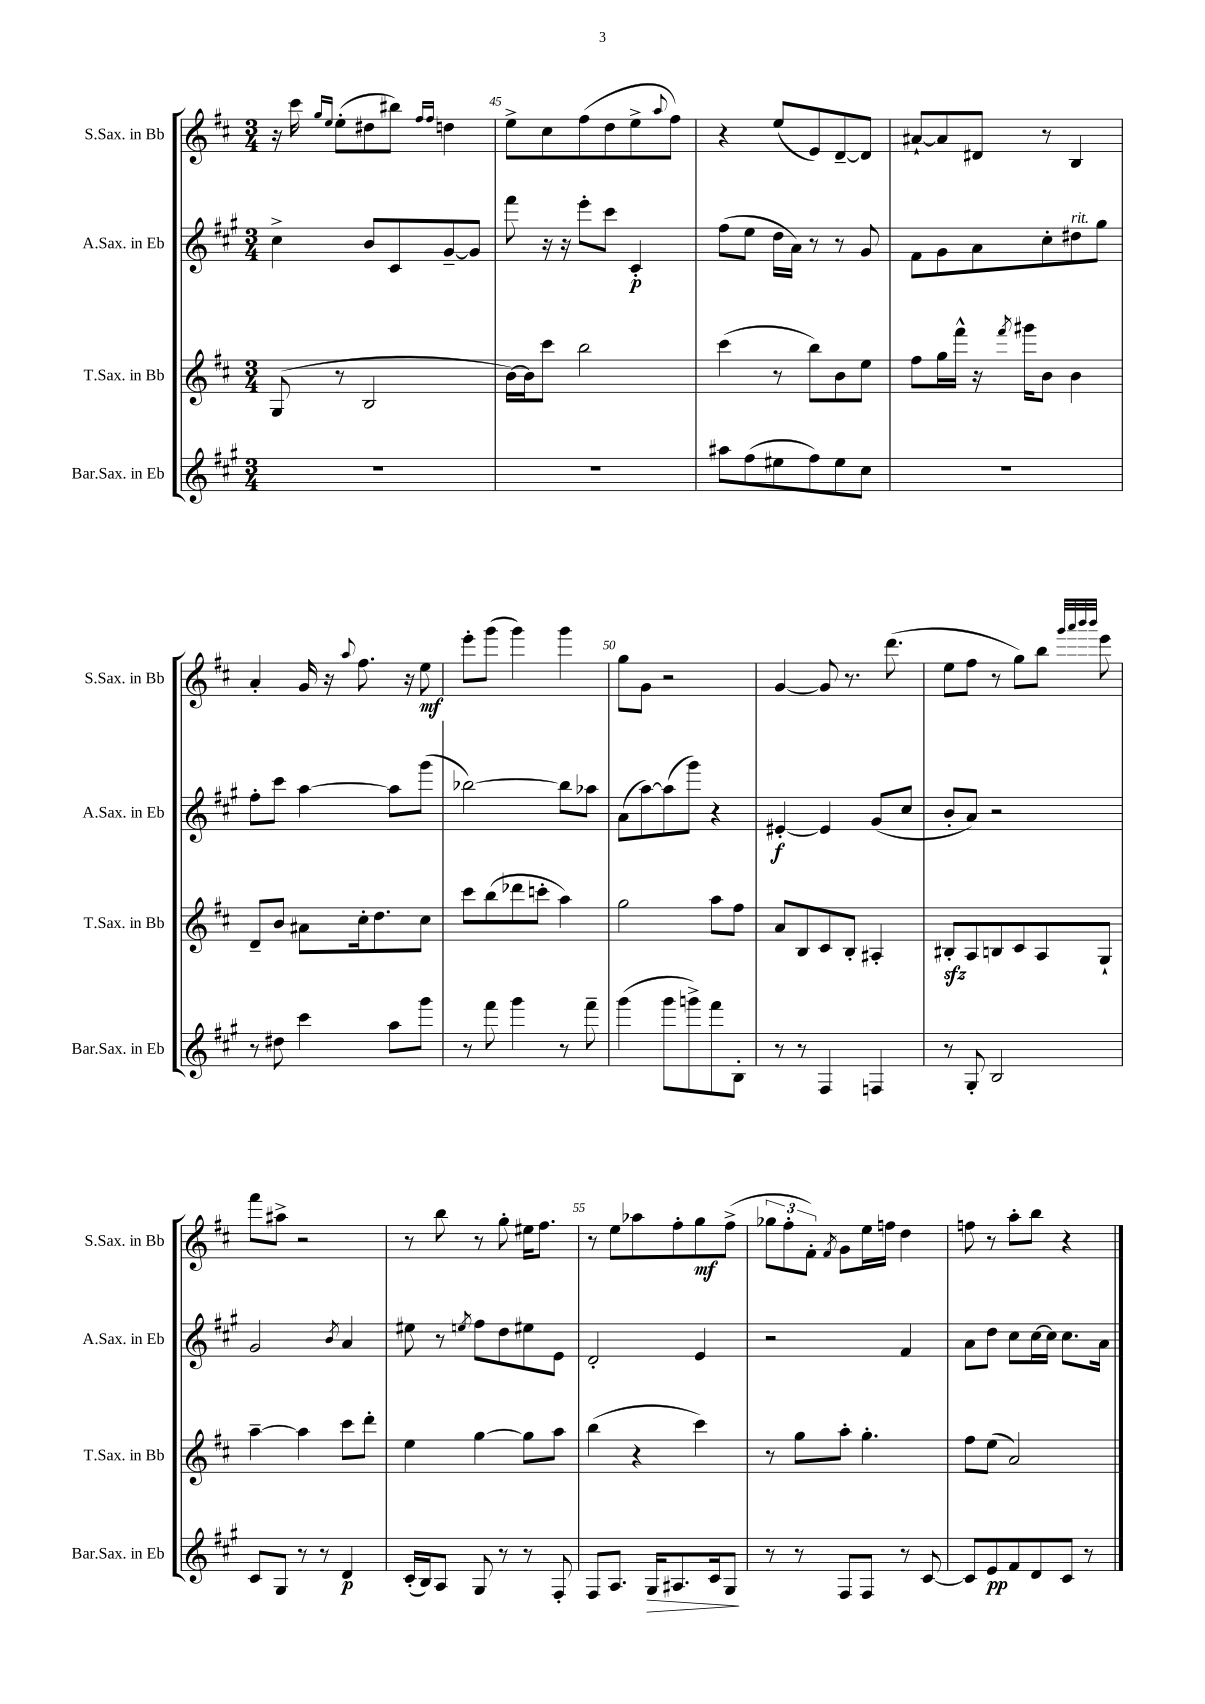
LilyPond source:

<<
\new StaffGroup <<
\new Staff = "s0" \with { instrumentName = "S.Sax. in Bb" shortInstrumentName = "S.Sax. in Bb" } {
    \clef treble \key d \major \numericTimeSignature \time 3/4
    r16 cis'''16 \grace { g''16 e''16 } e''8-.( dis''8 bis''8) \grace { fis''16 fis''16 } d''4 |
    e''8-> cis''8 fis''8( d''8 e''8-> \appoggiatura { a''8 } fis''8) |
    r4 e''8( e'8) d'8~-- d'8 |
    ais'8~-! ais'8 dis'8 r8 b4 |
    a'4-. g'16 r16 \appoggiatura { a''8 } fis''8. r16 e''8\mf |
    e'''8-. g'''8( g'''4) g'''4 |
    g''8 g'8 r2 |
    g'4~ g'8 r8. d'''8.( |
    e''8 fis''8 r8 g''8) b''8 \grace { g'''32 a'''32 b'''32 b'''32 } e'''8 |
    fis'''8 ais''8-> r2 |
    r8 b''8 r8 g''8-. eis''16 fis''8. |
    r8 e''8 aes''8 fis''8-. g''8\mf fis''8->( |
    \tuplet 3/2 { ges''8 fis''8-. fis'8-.) } \acciaccatura { fis'8 } g'8 e''16 f''16 d''4 |
    f''8 r8 a''8-. b''8 r4 \bar "|." |
}
\new Staff = "s1" \with { instrumentName = "A.Sax. in Eb" shortInstrumentName = "A.Sax. in Eb" } {
    \clef treble \key a \major \numericTimeSignature \time 3/4
    cis''4-> b'8 cis'8 gis'8~-- gis'8 |
    fis'''8 r16 r16 e'''8-. cis'''8 cis'4-.\p |
    fis''8( e''8 d''16 a'16) r8 r8 gis'8 |
    fis'8 gis'8 a'8 cis''8-. dis''8^\markup { \italic "rit." } gis''8 |
    fis''8-. cis'''8 a''4~ a''8 gis'''8( |
    bes''2~) bes''8 aes''8 |
    a'8( a''8~) a''8( gis'''8) r4 |
    eis'4~-.\f eis'4 gis'8( cis''8 |
    b'8-. a'8) r2 |
    gis'2 \acciaccatura { b'8 } a'4 |
    eis''8 r8 \acciaccatura { e''8 } fis''8 d''8 eis''8 e'8 |
    d'2-. e'4 |
    r2 fis'4 |
    a'8 d''8 cis''8 cis''16~ cis''16 cis''8. a'16 \bar "|." |
}
\new Staff = "s2" \with { instrumentName = "T.Sax. in Bb" shortInstrumentName = "T.Sax. in Bb" } {
    \clef treble \key d \major \numericTimeSignature \time 3/4
    g8( r8 b2 |
    b'16~) b'16 cis'''8 b''2 |
    cis'''4( r8 b''8) b'8 e''8 |
    fis''8 g''16 fis'''16-^ r16 \acciaccatura { fis'''8 } gis'''16 b'8 b'4 |
    d'8-- b'8 ais'8 cis''16-. d''8. cis''8 |
    cis'''8 b''8( des'''8 c'''8-. a''4) |
    g''2 a''8 fis''8 |
    a'8 b8 cis'8 b8-. ais4-. |
    bis8-.\sfz a8 b8 cis'8 a8 g8-! |
    a''4~-- a''4 cis'''8 d'''8-. |
    e''4 g''4~ g''8 a''8 |
    b''4( r4 cis'''4) |
    r8 g''8 a''8-. g''4.-. |
    fis''8 e''8( a'2) \bar "|." |
}
\new Staff = "s3" \with { instrumentName = "Bar.Sax. in Eb" shortInstrumentName = "Bar.Sax. in Eb" } {
    \clef treble \key a \major \numericTimeSignature \time 3/4
    R2. |
    R2. |
    ais''8 fis''8( eis''8 fis''8) eis''8 cis''8 |
    R2. |
    r8 dis''8 cis'''4 a''8 gis'''8 |
    r8 fis'''8 gis'''4 r8 fis'''8-- |
    gis'''4( gis'''8 g'''8->) fis'''8 b8-. |
    r8 r8 fis4 f4 |
    r8 gis8-. b2 |
    cis'8 gis8 r8 r8 d'4\p |
    cis'16-.( b16) a8 gis8 r8 r8 fis8-. |
    fis8 a8. gis16\> ais8. cis'16 gis8\! |
    r8 r8 fis8 fis8 r8 cis'8~ |
    cis'8 e'8\pp fis'8 d'8 cis'8 r8 \bar "|." |
}
>>
>>
\layout { \context { \Score currentBarNumber = #44 \override BarNumber.break-visibility = ##(#f #t #t) barNumberVisibility = #(every-nth-bar-number-visible 5) } }
